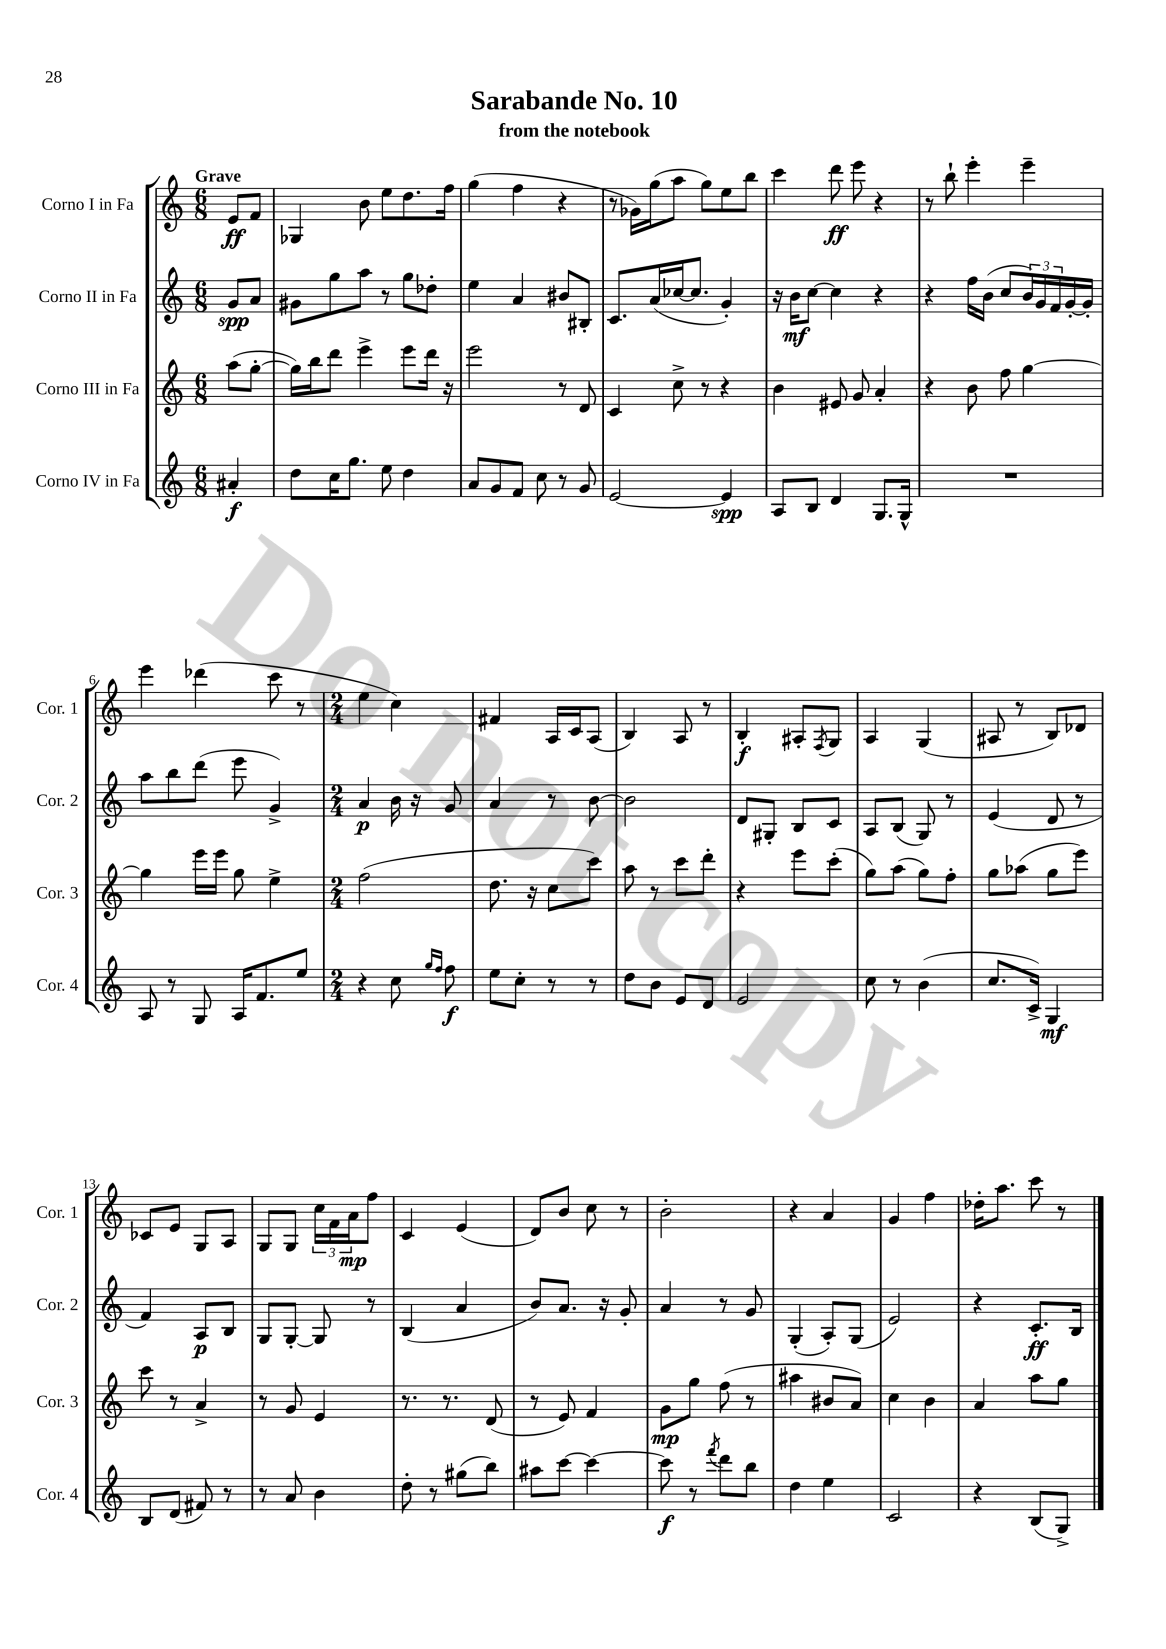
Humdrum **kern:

**kern	**dynam	**kern	**dynam	**kern	**dynam	**kern	**dynam
*part4	*part4	*part3	*part3	*part2	*part2	*part1	*part1
*staff4	*staff4	*staff3	*staff3	*staff2	*staff2	*staff1	*staff1
*I"Corno IV in Fa	*	*I"Corno III in Fa	*	*I"Corno II in Fa	*	*I"Corno I in Fa	*
*I'Cor. 4	*	*I'Cor. 3	*	*I'Cor. 2	*	*I'Cor. 1	*
*clefG2	*	*clefG2	*	*clefG2	*	*clefG2	*
*k[]	*	*k[]	*	*k[]	*	*k[]	*
*M6/8	*	*M6/8	*	*M6/8	*	*M6/8	*
=	=	=	=	=	=	=	=
!	!	!	!	!	!	!LO:TX:a:B:t=Grave	!
4a#X'/	f	(8aa\L	.	8g/L	spp	8e/L	ff
.	.	[8gg'\J	.	8a/J	.	8f/J	.
=1	=1	=1	=1	=1	=1	=1	=1
8dd\L	.	16gg\LL])	.	8g#X\L	.	4G-X/	.
.	.	16bb\J	.	.	.	.	.
16cc\K	.	8ddd\J	.	8gg\	.	.	.
8.gg\J	.	.	.	.	.	.	.
.	.	4eee^\	.	8aa\J	.	8b\	.
8ee\	.	.	.	8r	.	8ee\L	.
4dd\	.	8eee\L	.	8gg\L	.	8.dd\	.
.	.	16ddd\Jk	.	8dd-X'\J	.	.	.
.	.	16r	.	.	.	16ff\Jk	.
=2	=2	=2	=2	=2	=2	=2	=2
8a/L	.	2eee\	.	4ee\	.	(4gg\	.
8g/	.	.	.	.	.	.	.
8f/J	.	.	.	4a/	.	4ff\	.
8cc\	.	.	.	.	.	.	.
8r	.	8r	.	8b#X/L	.	4r	.
8g/	.	8d/	.	8B#X'/J	.	.	.
=3	=3	=3	=3	=3	=3	=3	=3
[2e/	.	4c/	.	8.c/L	.	8r	.
.	.	.	.	.	.	16g-X\LL)	.
.	.	.	.	(16a/L	.	(16gg\J	.
.	.	8cc^\	.	[16cc-X/J	.	8aa\J	.
.	.	.	.	8.cc-/J]	.	.	.
.	.	8r	.	.	.	8gg\L)	.
4e/]	spp	4r	.	4g'/)	.	8ee\	.
.	.	.	.	.	.	8bb\J	.
=4	=4	=4	=4	=4	=4	=4	=4
8A/L	.	4b\	.	16r	.	4ccc\	.
.	.	.	.	16b\KL	mf	.	.
8B/J	.	.	.	[8cc\J	.	.	.
4d/	.	8e#X/	.	4cc\]	.	8ddd\	ff
.	.	8g/	.	.	.	8eee\	.
8.G/L	.	4a'/	.	4r	.	4r	.
16G^^/Jk	.	.	.	.	.	.	.
=5	=5	=5	=5	=5	=5	=5	=5
2.r	.	4r	.	4r	.	8r	.
.	.	.	.	.	.	8bb`\	.
.	.	8b\	.	16ff\LL	.	4eee'\	.
.	.	.	.	(16b\JJ	.	.	.
.	.	8ff\	.	8cc/L	.	.	.
.	.	[4gg\	.	24b/L)	.	4eee~\	.
.	.	.	.	24g/	.	.	.
.	.	.	.	24f/	.	.	.
.	.	.	.	[16g'/	.	.	.
.	.	.	.	16g'/JJ]	.	.	.
!!LO:LB:g=z
=6	=6	=6	=6	=6	=6	=6	=6
8A/	.	4gg\]	.	8aa\L	.	4eee\	.
8r	.	.	.	8bb\	.	.	.
8G/	.	16eee\LL	.	(8ddd\J	.	(4ddd-X\	.
.	.	16eee\JJ	.	.	.	.	.
16A/KL	.	8gg\	.	8eee\	.	.	.
8.f/	.	.	.	.	.	.	.
.	.	4ee^\	.	4g^/)	.	8ccc\	.
8ee/J	.	.	.	.	.	8r	.
=7	=7	=7	=7	=7	=7	=7	=7
*M2/4	*	*M2/4	*	*M2/4	*	*M2/4	*
4r	.	(2ff\	.	4a/	p	4ee\	.
8cc\	.	.	.	16b\	.	4cc\)	.
.	.	.	.	16r	.	.	.
16qqgg/LL	.	.	.	.	.	.	.
16qqff/JJ	.	.	.	.	.	.	.
8ff\	f	.	.	8g/	.	.	.
=8	=8	=8	=8	=8	=8	=8	=8
8ee\L	.	8.dd\	.	4a/	.	4f#X/	.
8cc'\J	.	.	.	.	.	.	.
.	.	16r	.	.	.	.	.
8r	.	8cc\L	.	8r	.	16A/LL	.
.	.	.	.	.	.	16c/J	.
8r	.	8ccc\J)	.	[8b\	.	(8A/J	.
=9	=9	=9	=9	=9	=9	=9	=9
8dd\L	.	8aa\	.	2b\]	.	4B/)	.
8b\J	.	8r	.	.	.	.	.
8e/L	.	8ccc\L	.	.	.	8A/	.
8d/J	.	8ddd'\J	.	.	.	8r	.
=10	=10	=10	=10	=10	=10	=10	=10
2e/	.	4r	.	8d/L	.	4B'/	f
.	.	.	.	8G#X'/J	.	.	.
.	.	8eee\L	.	8B/L	.	8A#X'/L	.
.	.	.	.	.	.	8qF/	.
.	.	(8ccc'\J	.	8c/J	.	8G/J	.
=11	=11	=11	=11	=11	=11	=11	=11
8cc\	.	8gg\L)	.	8A/L	.	4A/	.
8r	.	(8aa\J	.	(8B/J	.	.	.
(4b\	.	8gg\L)	.	8G/)	.	(4G/	.
.	.	8ff'\J	.	8r	.	.	.
=12	=12	=12	=12	=12	=12	=12	=12
8.cc/L	.	8gg\L	.	(4e/	.	8A#X/	.
.	.	(8aa-X\J	.	.	.	8r	.
16c^/Jk)	.	.	.	.	.	.	.
4G/	mf	8gg\L	.	8d/	.	8B/L)	.
.	.	8eee\J)	.	8r	.	8d-X/J	.
!!LO:LB:g=z
=13	=13	=13	=13	=13	=13	=13	=13
8B/L	.	8ccc\	.	4f/)	.	8c-X/L	.
(8d/J	.	8r	.	.	.	8e/J	.
8f#X/)	.	4a^/	.	8A/L	p	8G/L	.
8r	.	.	.	8B/J	.	8A/J	.
=14	=14	=14	=14	=14	=14	=14	=14
8r	.	8r	.	8G/L	.	8G/L	.
8a/	.	8g/	.	[8G'/J	.	8G/J	.
4b\	.	4e/	.	8G/]	.	24cc\LL	.
.	.	.	.	.	.	24f\	.
.	.	.	.	.	.	24a\J	mp
.	.	.	.	8r	.	8ff\J	.
=15	=15	=15	=15	=15	=15	=15	=15
8dd'\	.	8.r	.	(4B/	.	4c/	.
8r	.	.	.	.	.	.	.
.	.	8.r	.	.	.	.	.
(8gg#X\L	.	.	.	4a/	.	(4e/	.
8bb\J)	.	(8d/	.	.	.	.	.
=16	=16	=16	=16	=16	=16	=16	=16
8aa#X\L	.	8r	.	8b/L)	.	8d/L)	.
[8ccc\J	.	8e/)	.	8.a/J	.	8b/J	.
4ccc\_	.	4f/	.	.	.	8cc\	.
.	.	.	.	16r	.	.	.
.	.	.	.	8g'/	.	8r	.
=17	=17	=17	=17	=17	=17	=17	=17
8ccc\]	f	8g\L	mp	4a/	.	2b'\	.
8r	.	8gg\J	.	.	.	.	.
8qfff/	.	.	.	.	.	.	.
8ddd\L	.	(8ff\	.	8r	.	.	.
8bb\J	.	8r	.	8g/	.	.	.
=18	=18	=18	=18	=18	=18	=18	=18
4dd\	.	4aa#X\	.	(4G'/	.	4r	.
4ee\	.	8b#X/L	.	8A'/L)	.	4a/	.
.	.	8a/J)	.	(8G/J	.	.	.
=19	=19	=19	=19	=19	=19	=19	=19
2c/	.	4cc\	.	2e/)	.	4g/	.
.	.	4b\	.	.	.	4ff\	.
=20	=20	=20	=20	=20	=20	=20	=20
4r	.	4a/	.	4r	.	16dd-X'\KL	.
.	.	.	.	.	.	8.aa\J	.
(8B/L	.	8aa\L	.	8.c'/L	ff	8ccc\	.
8G^/J)	.	8gg\J	.	.	.	8r	.
.	.	.	.	16B/Jk	.	.	.
==	==	==	==	==	==	==	==
*-	*-	*-	*-	*-	*-	*-	*-
